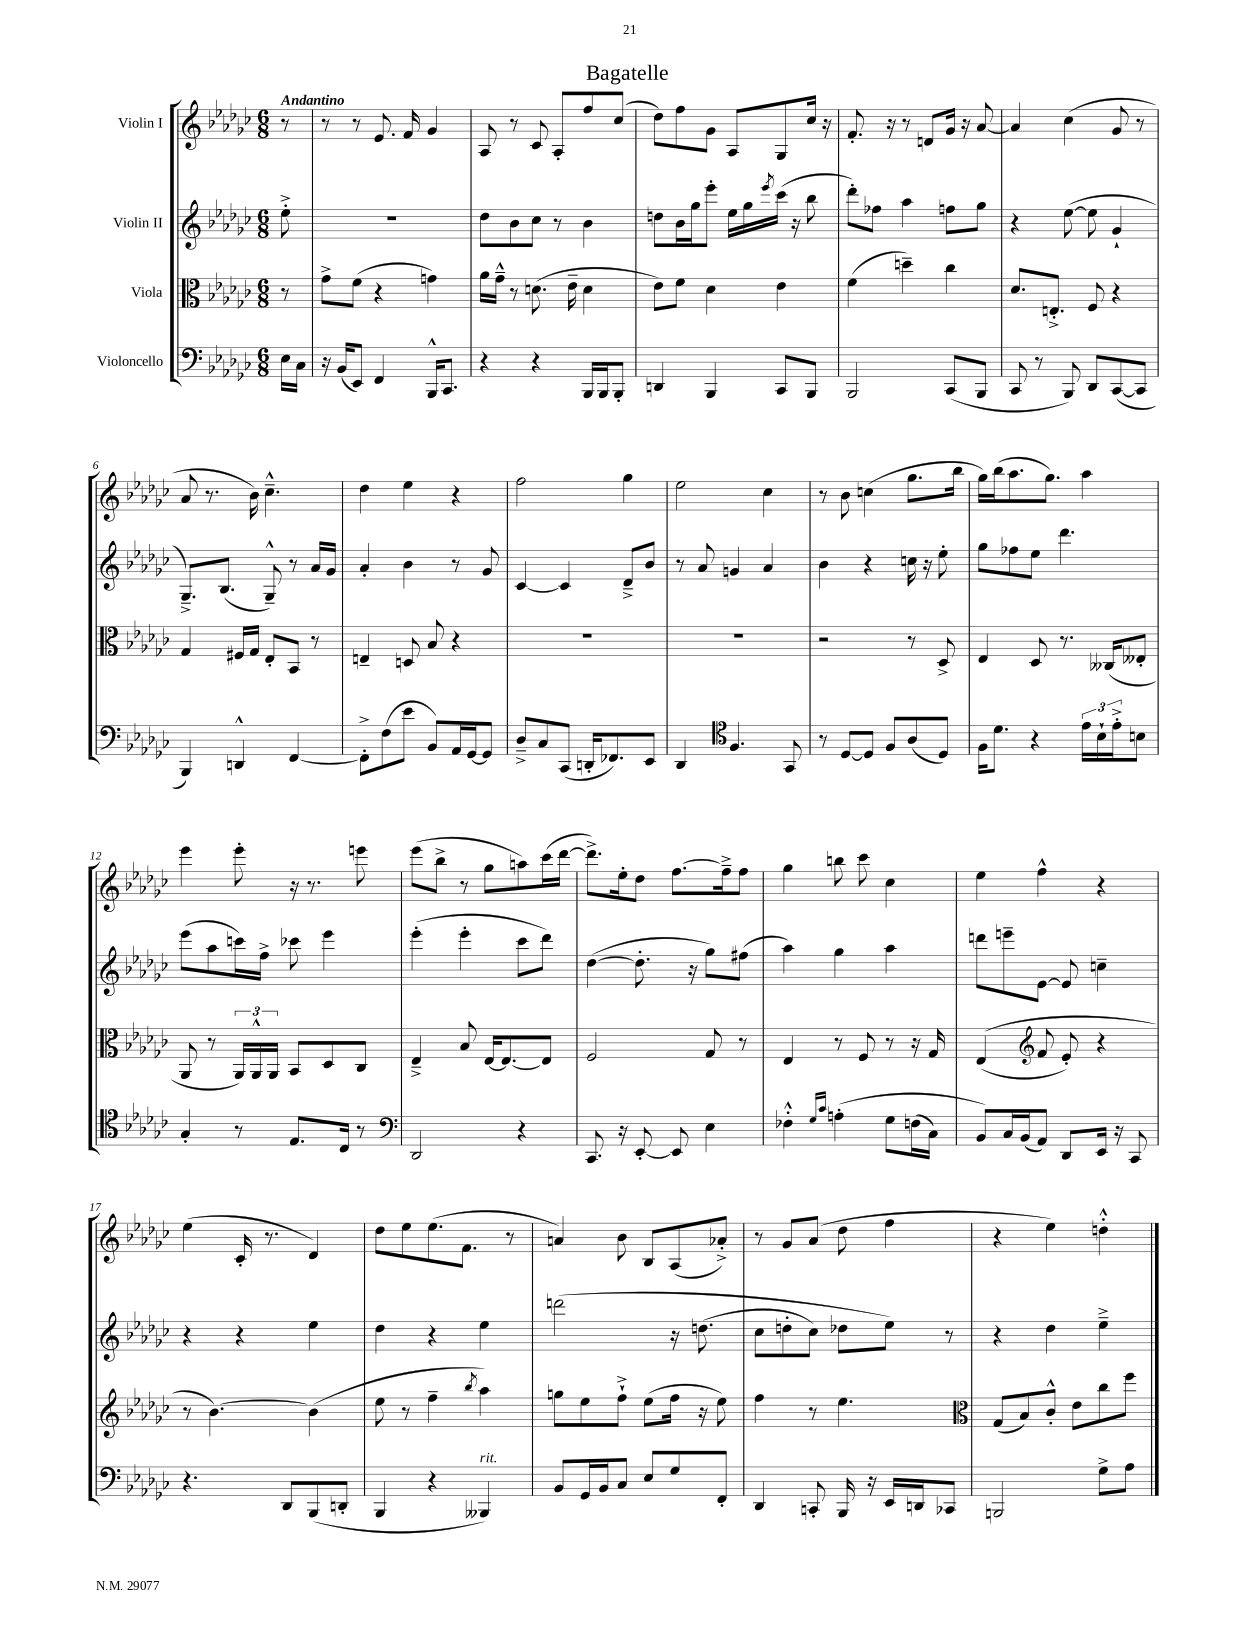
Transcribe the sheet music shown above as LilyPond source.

\header { title = "Bagatelle" }
<<
\new StaffGroup <<
\new Staff = "s0" \with { instrumentName = "Violin I" } {
    \clef treble \key ges \major \numericTimeSignature \time 6/8 \partial 8 \tempo "Andantino"
    r8 |
    r8 r8 ees'8. f'16 ges'4 |
    aes8 r8 ces'8 aes8-. f''8 ces''8( |
    des''8) f''8 ges'8 aes8 ges8 ces''16 r16 |
    f'8.-. r16 r8 d'8 ges'16 r16 aes'8~ |
    aes'4 ces''4( ges'8 r8 |
    aes'8 r8. bes'16) ces''4.---^ |
    des''4 ees''4 r4 |
    f''2 ges''4 |
    ees''2 ces''4 |
    r8 bes'8 c''4( ges''8. bes''16 |
    ges''16) bes''16( aes''8. ges''8.) aes''4 |
    ees'''4 ees'''8-. r16 r8. e'''8 |
    ees'''8( bes''8-> r8 ges''8 a''8) ces'''16( des'''16~ |
    des'''8.->) ees''16-. des''8 f''8.~ f''16---> f''8 |
    ges''4 b''8 ces'''8 ces''4 |
    ees''4 f''4-^ r4 |
    ees''4( ces'16-. r8. des'4) |
    des''8 ees''8 ees''8.( f'8. r8 |
    a'4) bes'8 bes8 aes8( aes'8-.->) |
    r8 ges'8 aes'8( des''8 f''4 |
    r4 ees''4) d''4-.-^ \bar "|." |
}
\new Staff = "s1" \with { instrumentName = "Violin II" } {
    \clef treble \key ges \major \numericTimeSignature \time 6/8 \partial 8
    ees''8-.-> |
    R2. |
    des''8 bes'8 ces''8 r8 bes'4 |
    d''8 bes'16 ges''16 ees'''8-. ees''16 ges''16 \acciaccatura { ees'''8 } ces'''16( r16 bes''8 |
    des'''8-.) fes''8 aes''4 f''8 ges''8 |
    r4 ees''8~( ees''8 ges'4-! |
    ges8.--->) bes8.( ges8---^) r8 aes'16 ges'16 |
    aes'4-. bes'4 r8 ges'8 |
    ces'4~ ces'4 des'8---> bes'8 |
    r8 aes'8 g'4 aes'4 |
    bes'4 r4 c''16 r16 ees''8-. |
    ges''8 fes''8 ees''8 des'''4. |
    ees'''8( aes''8 c'''16) f''16-> ces'''8 ees'''4 |
    ees'''4-.( ees'''4-. ces'''8 des'''8) |
    des''4~( des''8.-. r16 ges''8) fis''8( |
    aes''4) ges''4 aes''4 |
    d'''8 e'''8-- ees'8~ ees'8 c''4-- |
    r4 r4 ees''4 |
    des''4 r4 ees''4 |
    d'''2\( r16 d''8.( |
    ces''8 d''8-. ces''8) des''8 ees''8\) r8 |
    r4 des''4 ees''4---> \bar "|." |
}
\new Staff = "s2" \with { instrumentName = "Viola" } {
    \clef alto \key ges \major \numericTimeSignature \time 6/8 \partial 8
    r8 |
    ges'8-> f'8( r4 g'4) |
    aes'16 ges'16---^ r8 d'8.( ees'16-- d'4 |
    ees'8) f'8 des'4 ees'4 |
    f'4( d''4--) ces''4 |
    des'8. e8.-.-> f8 r4 |
    ges4 fis16 ges16 ees8-. bes,8 r8 |
    e4-- d8 bes8 r4 |
    R2. |
    R2. |
    r2 r8 des8-> |
    ees4 des8 r8. ceses16( eeses8-. |
    aes,8 r8 \tuplet 3/2 { aes,16) aes,16-^ aes,16 } bes,8 des8 ces8 |
    ees4---> bes8 ees16~ ees8.~ ees8 |
    f2 ges8 r8 |
    ees4 r8 f8 r8 r16 ges16 |
    ees4(\( \clef treble f'8 ees'8-.) r4 |
    r8 bes'4.~\) bes'4( |
    ees''8 r8 f''4-- \acciaccatura { bes''8 } aes''4) |
    g''8 ees''8 f''8-!-> ees''8( f''16 r16 ees''8) |
    f''4 r8 ees''4. |
    \clef alto ges8( bes8) ces'8-.-^ ees'8 ces''8 f''8 \bar "|." |
}
\new Staff = "s3" \with { instrumentName = "Violoncello" } {
    \clef bass \key ges \major \numericTimeSignature \time 6/8 \partial 8
    ees16 ces16 |
    r16 bes,16( ees,8) f,4 bes,,16-^ ces,8. |
    r4 r4 bes,,16 bes,,16 bes,,8-. |
    d,4 bes,,4 ces,8 bes,,8 |
    bes,,2 ces,8( bes,,8 |
    ces,8 r8 bes,,8) des,8 ces,8~( ces,8 |
    bes,,4) d,4-^ f,4~ |
    f,8-.-> f8( ees'8 bes,8) aes,16 ges,16~ ges,8 |
    des8---> ces8 ces,8( d,16-. fes,8.) ees,8 |
    des,4 \clef tenor f4. ges,8 |
    r8 des8~ des8 f8 aes8( des8) |
    f16 des'8. r4 \tuplet 3/2 { ees'16 bes16-! ees'16-.-> } b8 |
    ges4-. r8 ees8. ces16 r8 |
    \clef bass des,2 r4 |
    ces,8. r16 ees,8~-. ees,8 ees4 |
    fes4-.-^ \grace { ges16 ces'16 } a4-.\( ges8 f16( ces16) |
    bes,8\) ces16 bes,16( aes,8) des,8 ees,16 r16 ces,8 |
    r4. des,8 bes,,8( d,8-. |
    bes,,4 r4 beses,,4^\markup { \italic "rit." }) |
    bes,8 ges,16 bes,16 ces8 ees8 ges8 f,8-. |
    des,4 c,8-. bes,,16 r16 ees,16 d,16 ces,8 |
    b,,2 ges8-> aes8 \bar "|." |
}
>>
>>
